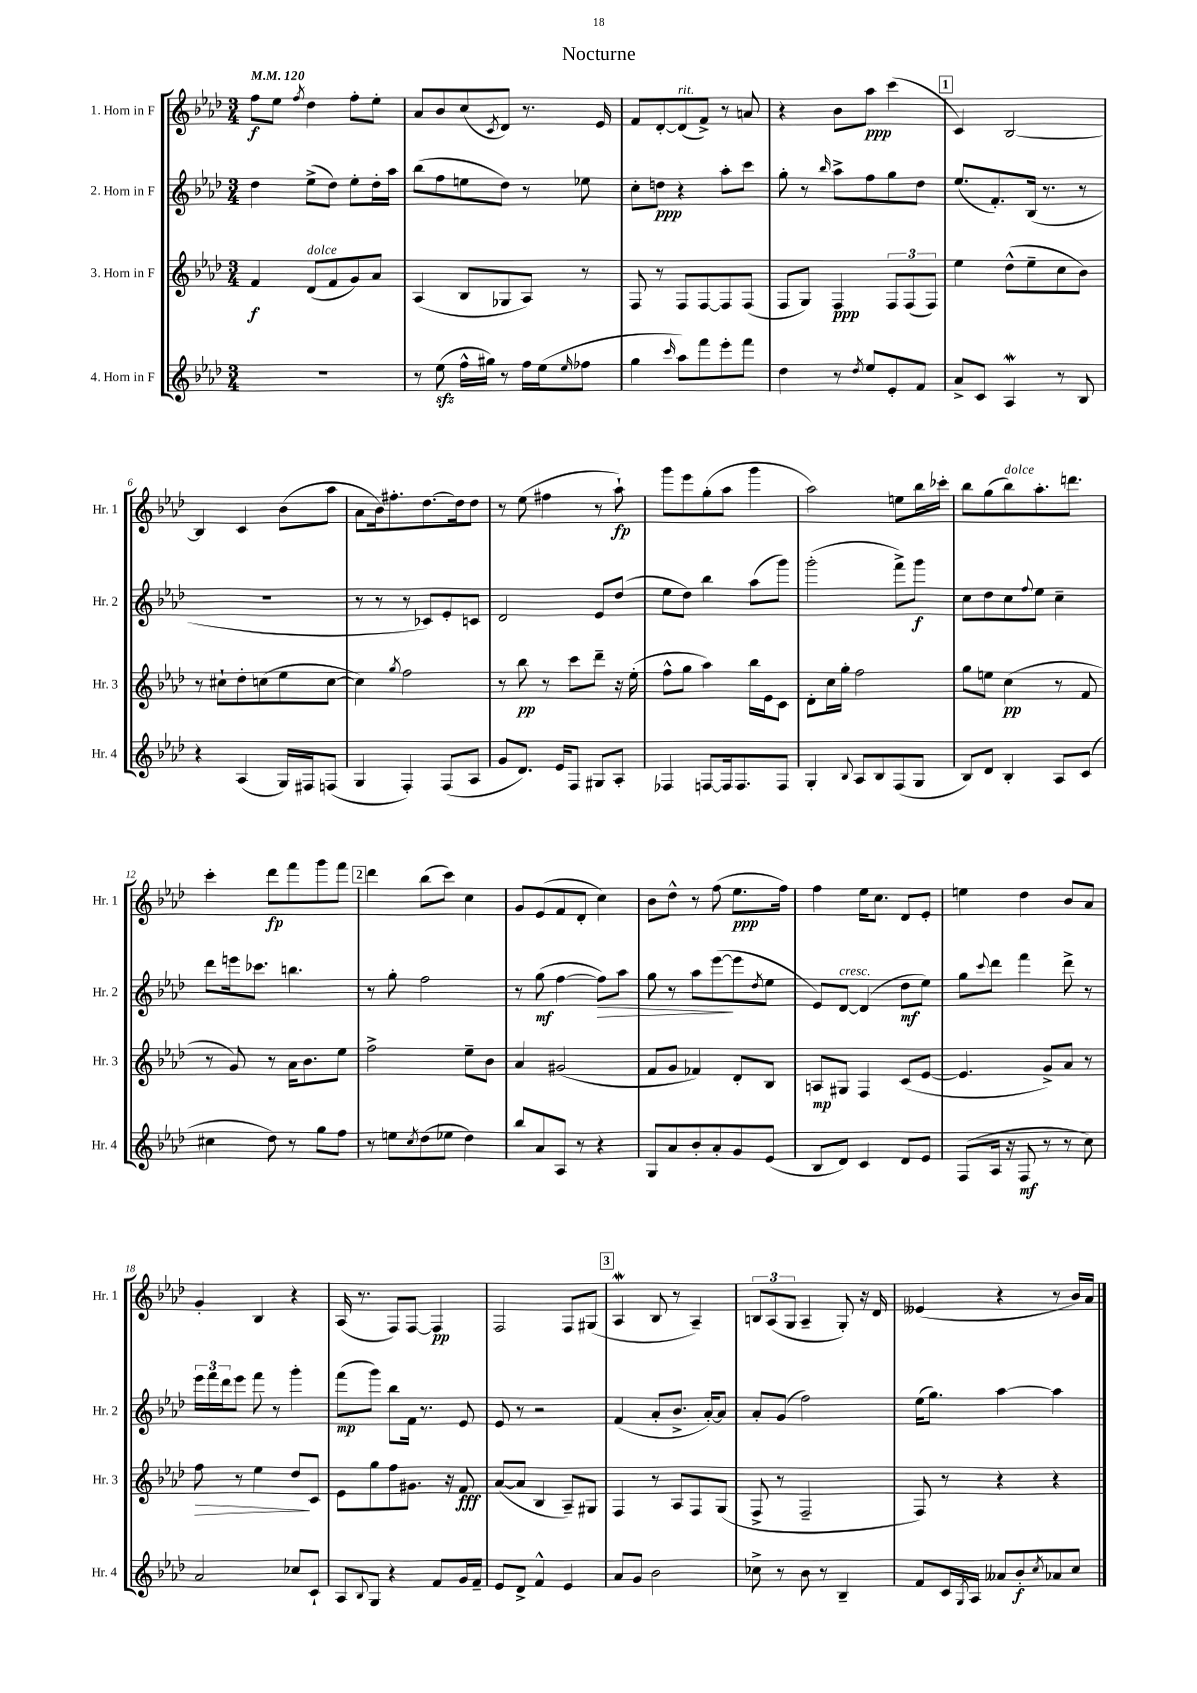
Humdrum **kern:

**kern	**dynam	**kern	**dynam	**kern	**dynam	**kern	**dynam
*part4	*part4	*part3	*part3	*part2	*part2	*part1	*part1
*staff4	*staff4	*staff3	*staff3	*staff2	*staff2	*staff1	*staff1
*I"4. Horn in F	*	*I"3. Horn in F	*	*I"2. Horn in F	*	*I"1. Horn in F	*
*I'Hr. 4	*	*I'Hr. 3	*	*I'Hr. 2	*	*I'Hr. 1	*
*clefG2	*	*clefG2	*	*clefG2	*	*clefG2	*
*k[b-e-a-d-]	*	*k[b-e-a-d-]	*	*k[b-e-a-d-]	*	*k[b-e-a-d-]	*
*M3/4	*	*M3/4	*	*M3/4	*	*M3/4	*
*MM120	*	*MM120	*	*MM120	*	*MM120	*
=1	=1	=1	=1	=1	=1	=1	=1
2.r	.	4f/	f	4dd-\	.	8ff\L	f
.	.	.	.	.	.	8ee-\J	.
.	.	.	.	.	.	8qff/	.
!	!	!LO:TX:a:i:t=dolce	!	!	!	!	!
.	.	(8d-/L	.	(8ee-^\L	.	4dd-\	.
.	.	8f/	.	8dd-\J)	.	.	.
.	.	8g/)	.	8ee-'\L	.	8ff'\L	.
.	.	8a-/J	.	16dd-'\L	.	8ee-'\J	.
.	.	.	.	16aa-\JJ	.	.	.
=2	=2	=2	=2	=2	=2	=2	=2
8r	.	(4A-/	.	(8bb-\L	.	8a-/L	.
(8ee-zz\	.	.	.	8ff\	.	8b-/	.
16ff^^\LL	.	8B-/L	.	8een\	.	(8cc/	.
16gg#X\JJ)	.	.	.	.	.	.	.
.	.	.	.	.	.	8qc/	.
8r	.	8G-X/	.	8dd-\J)	.	8d-/J)	.
16ff\LL	.	8A-/J)	.	8r	.	8.r	.
(16ee-\J	.	.	.	.	.	.	.
16qqee-/	.	.	.	.	.	.	.
8ff-X\J	.	8r	.	8ee-X\	.	.	.
.	.	.	.	.	.	16e-/	.
=3	=3	=3	=3	=3	=3	=3	=3
4gg\	.	8F/	.	8cc'\L	.	8f/L	.
.	.	8r	.	8ddn\J	ppp	[8d-'/	.
16qqccc/	.	.	.	.	.	.	.
!	!	!	!	!	!	!LO:TX:a:i:t=rit.	!
8aa-\L)	.	8F/L	.	4r	.	(8d-/]	.
8fff\	.	[8F/	.	.	.	8f^/J)	.
8eee-'\	.	8F/]	.	8aa-'\L	.	8r	.
8fff\J	.	(8F/J	.	8ccc\J	.	8an/	.
=4	=4	=4	=4	=4	=4	=4	=4
4dd-\	.	8F/L	.	8gg'\	.	4r	.
.	.	8G/J)	.	8r	.	.	.
.	.	.	.	16qqbb-/	.	.	.
8r	.	4F/	ppp	8aa-^\L	.	8b-\L	.
8qdd-/	.	.	.	.	.	.	.
8ee-/L	.	.	.	8ff\	.	8aa-\J	ppp
8e-'/	.	12F/L	.	8gg\	.	(4ccc\	.
.	.	(12F/	.	.	.	.	.
8f/J	.	.	.	8dd-\J	.	.	.
.	.	12F/J)	.	.	.	.	.
!!LO:REH:place=s1:t=1
=5	=5	=5	=5	=5	=5	=5	=5
8a-^/L	.	4ee-\	.	(8.ee-/L	.	4c/)	.
8c/J	.	.	.	.	.	.	.
.	.	.	.	8.f'/)	.	.	.
4A-w/	.	(8dd-^^\L	.	.	.	[2B-/	.
.	.	8ee-~\	.	(16B-/Jk	.	.	.
.	.	.	.	8.r	.	.	.
8r	.	8cc\	.	.	.	.	.
8B-/	.	8b-\J)	.	8r	.	.	.
!!LO:LB:g=z
=6	=6	=6	=6	=6	=6	=6	=6
4r	.	8r	.	2.r	.	4B-/]	.
.	.	8cc#X`\L	.	.	.	.	.
(4A-/	.	8dd-'\	.	.	.	4c/	.
.	.	(8ccn\	.	.	.	.	.
16G/LL)	.	8ee-\	.	.	.	(8b-\L	.
16F#X/J	.	.	.	.	.	.	.
(8Fn/J	.	[8cc\J	.	.	.	8aa-\J	.
=7	=7	=7	=7	=7	=7	=7	=7
4G/	.	4cc\])	.	8r	.	8a-\L	.
.	.	.	.	8r	.	16b-\k)	.
.	.	.	.	.	.	8.ff#X'\	.
.	.	8qgg/	.	.	.	.	.
4F'/)	.	2ff\	.	8r	.	.	.
.	.	.	.	8c-X/L)	.	[8.dd-\	.
(8F/L	.	.	.	8e-'/	.	.	.
.	.	.	.	.	.	16dd-\k]	.
8A-/J	.	.	.	8cn/J	.	8dd-\J	.
=8	=8	=8	=8	=8	=8	=8	=8
8g/L	.	8r	.	2d-/	.	8r	.
8.d-/J)	.	8bb-\	pp	.	.	(8ee-\	.
.	.	8r	.	.	.	4ff#X\	.
16e-/KL	.	.	.	.	.	.	.
8F/J	.	8ccc\L	.	.	.	.	.
8G#X/L	.	8ddd-~\J	.	8e-/L	.	8r	.
8A-'/J	.	16r	.	(8dd-/J	.	8aa-`\)	fp
.	.	(16ee-'\	.	.	.	.	.
=9	=9	=9	=9	=9	=9	=9	=9
4F-X/	.	8ff^^\L	.	8ee-\L	.	8ggg\L	.
.	.	8gg\J	.	8dd-\J)	.	8eee-\	.
[8Fn/L	.	4aa-\)	.	4bb-\	.	(8gg'\	.
16F/k]	.	.	.	.	.	8aa-\J	.
8.F/	.	.	.	.	.	.	.
.	.	16bb-\LL	.	(8aa-\L	.	4ggg\	.
.	.	16e-\J	.	.	.	.	.
8F/J	.	8c\J	.	8ggg\J)	.	.	.
=10	=10	=10	=10	=10	=10	=10	=10
4G'/	.	8d-'\L	.	(2ggg'\	.	2aa-\)	.
.	.	16cc\L	.	.	.	.	.
.	.	16gg'\JJ	.	.	.	.	.
8qqB-/	.	.	.	.	.	.	.
8A-/L	.	2ff\	.	.	.	.	.
8B-/	.	.	.	.	.	.	.
(8F/	.	.	.	8fff^\L)	.	8een\L	.
8G/J	.	.	.	8ggg\J	f	16bb-\L	.
.	.	.	.	.	.	16ccc-X'\JJ	.
=11	=11	=11	=11	=11	=11	=11	=11
8B-/L)	.	8gg\L	.	8cc\L	.	8bb-\L	.
8d-/J	.	8een\J	.	8dd-\	.	(8gg\	.
!	!	!	!	!	!	!LO:TX:a:i:t=dolce	!
4B-'/	.	(4cc\	pp	8cc\	.	8bb-\)	.
.	.	.	.	8qqff/	.	.	.
.	.	.	.	8ee-\J	.	8.aa-'\	.
8A-/L	.	8r	.	4cc~\	.	.	.
.	.	.	.	.	.	8.dddn\J	.
(8c/J	.	8f/	.	.	.	.	.
!!LO:LB:g=z
=12	=12	=12	=12	=12	=12	=12	=12
4cc#X\	.	8r	.	8ddd-\L	.	4ccc'\	.
.	.	8g/)	.	16eeen\k	.	.	.
.	.	.	.	8.ccc-X\J	.	.	.
8dd-\)	.	8r	.	.	.	8ddd-\L	fp
8r	.	16a-\KL	.	4.bbn\	.	8fff\	.
.	.	8.b-\	.	.	.	.	.
8gg\L	.	.	.	.	.	8ggg\	.
8ff\J	.	8ee-\J	.	.	.	8fff\J	.
!!LO:REH:place=s1:t=2
=13	=13	=13	=13	=13	=13	=13	=13
8r	.	2ff^\	.	8r	.	4ddd-\	.
8een\L	.	.	.	8gg'\	.	.	.
8qcc/	.	.	.	.	.	.	.
(8dd-\	.	.	.	2ff\	.	(8bb-\L	.
8ee-X\J	.	.	.	.	.	8ccc\J)	.
4dd-\)	.	8ee-~\L	.	.	.	4cc\	.
.	.	8b-\J	.	.	.	.	.
=14	=14	=14	=14	=14	=14	=14	=14
8bb-/L	.	4a-/	.	8r	.	8g/L	.
8a-/	.	.	.	(8gg\	mf	(8e-/	.
8A-/J	.	(2g#X/	.	[4ff\	.	8f/	.
8r	.	.	.	.	.	8d-'/J	.
!	!	!	!	!	!LO:HP:b	!	!
4r	.	.	.	8ff\L])	>	4cc\)	.
.	.	.	.	8aa-\J	.	.	.
=15	=15	=15	=15	=15	=15	=15	=15
8G/L	.	8f/L	.	8gg\	.	8b-\L	.
8a-/	.	8g/J	.	8r	.	8dd-^^\J	.
8b-'/	.	4f-X/)	.	8aa-\L	.	8r	.
8a-'/	.	.	.	([8eee-\	.	(8ff\	.
8g/	.	8d-'/L	.	8eee-\]	]	8.ee-\L	ppp
.	.	.	.	8qdd-/	.	.	.
(8e-/J	.	8B-/J	.	8ee-\J	.	.	.
.	.	.	.	.	.	16ff\Jk)	.
=16	=16	=16	=16	=16	=16	=16	=16
8B-/L	.	8An/L	mp	8e-/L)	.	4ff\	.
!	!	!	!	!LO:TX:a:i:t=cresc.	!	!	!
8d-/J)	.	8G#X/J	.	[8d-/J	.	.	.
4c/	.	4F/	.	(4d-/]	.	16ee-\KL	.
.	.	.	.	.	.	8.cc\J	.
8d-/L	.	(8c/L	.	8dd-\L	mf	8d-/L	.
8e-/J	.	[8e-/J	.	8ee-\J)	.	8e-'/J	.
=17	=17	=17	=17	=17	=17	=17	=17
(8F/L	.	4.e-/]	.	8gg\L	.	4een\	.
.	.	.	.	8qqccc/	.	.	.
16A-/Jk	.	.	.	8ddd-\J	.	.	.
16r	.	.	.	.	.	.	.
8F/	mf	.	.	4fff\	.	4dd-\	.
8r	.	8g^/L)	.	.	.	.	.
8r	.	8a-/J	.	8ddd-^\	.	8b-/L	.
8cc\)	.	8r	.	8r	.	8a-/J	.
!!LO:LB:g=z
=18	=18	=18	=18	=18	=18	=18	=18
!	!	!	!LO:HP:b	!	!	!	!
2a-/	.	8ff\	>	24eee-\LL	.	4g'/	.
.	.	.	.	24fff\	.	.	.
.	.	.	.	24ddd-\J	.	.	.
.	.	8r	.	8eee-\J	.	.	.
.	.	4ee-\	.	8fff\	.	4B-/	.
.	.	.	.	8r	.	.	.
8cc-X/L	.	8dd-/L	.	4ggg'\	.	4r	.
8c`/J	.	8c/J	]	.	.	.	.
=19	=19	=19	=19	=19	=19	=19	=19
8A-/L	.	8e-\L	.	(8fff\L	mp	(16A-/	.
.	.	.	.	.	.	8.r	.
8qqB-/	.	.	.	.	.	.	.
8G/J	.	8gg\	.	8ggg\J)	.	.	.
4r	.	8ff\	.	8bb-\L	.	8F/L)	.
.	.	8.g#X\J	.	16f\Jk	.	[8F/J	.
.	.	.	.	8.r	.	.	.
8f/L	.	.	.	.	.	4F/]	pp
.	.	16r	.	.	.	.	.
16g/L	.	8f/	fff	8e-/	.	.	.
16f~/JJ	.	.	.	.	.	.	.
=20	=20	=20	=20	=20	=20	=20	=20
8e-/L	.	([8a-/L	.	8e-/	.	2F/	.
8d-^/J	.	8a-/J]	.	8r	.	.	.
4f^^/	.	4B-/	.	2r	.	.	.
4e-/	.	8A-~/L)	.	.	.	8F/L	.
.	.	8G#X/J	.	.	.	(8G#X/J	.
!!LO:REH:place=s1:t=3
=21	=21	=21	=21	=21	=21	=21	=21
8a-/L	.	4F/	.	(4f/	.	4A-w/	.
8g/J	.	.	.	.	.	.	.
2b-\	.	8r	.	8a-'/L	.	8B-/	.
.	.	8A-/L	.	8.b-^/J	.	8r	.
.	.	8F/	.	.	.	4A-~/)	.
.	.	.	.	[16a-'/KL)	.	.	.
.	.	(8G/J	.	8a-/J]	.	.	.
=22	=22	=22	=22	=22	=22	=22	=22
8cc-X^\	.	8F^/	.	8a-'/L	.	12Bn/L	.
.	.	.	.	.	.	(12A-/	.
8r	.	8r	.	(8g/J	.	.	.
.	.	.	.	.	.	12G/J	.
8b-\	.	2F~/	.	2ff\)	.	4A-~/	.
8r	.	.	.	.	.	.	.
4B-~/	.	.	.	.	.	8G'/)	.
.	.	.	.	.	.	16r	.
.	.	.	.	.	.	16d-/	.
=23	=23	=23	=23	=23	=23	=23	=23
8f/L	.	8F/)	.	(16ee-\KL	.	(4e--X/	.
.	.	.	.	8.gg\J)	.	.	.
16c/L	.	8r	.	.	.	.	.
8qG/	.	.	.	.	.	.	.
16A-/JJ	.	.	.	.	.	.	.
8a--X/L	.	4r	.	[4aa-\	.	4r	.
8b-'/	f	.	.	.	.	.	.
8qcc/	.	.	.	.	.	.	.
8a-X/	.	4r	.	4aa-\]	.	8r	.
8cc/J	.	.	.	.	.	16b-/LL)	.
.	.	.	.	.	.	16a-/JJ	.
==	==	==	==	==	==	==	==
*-	*-	*-	*-	*-	*-	*-	*-
